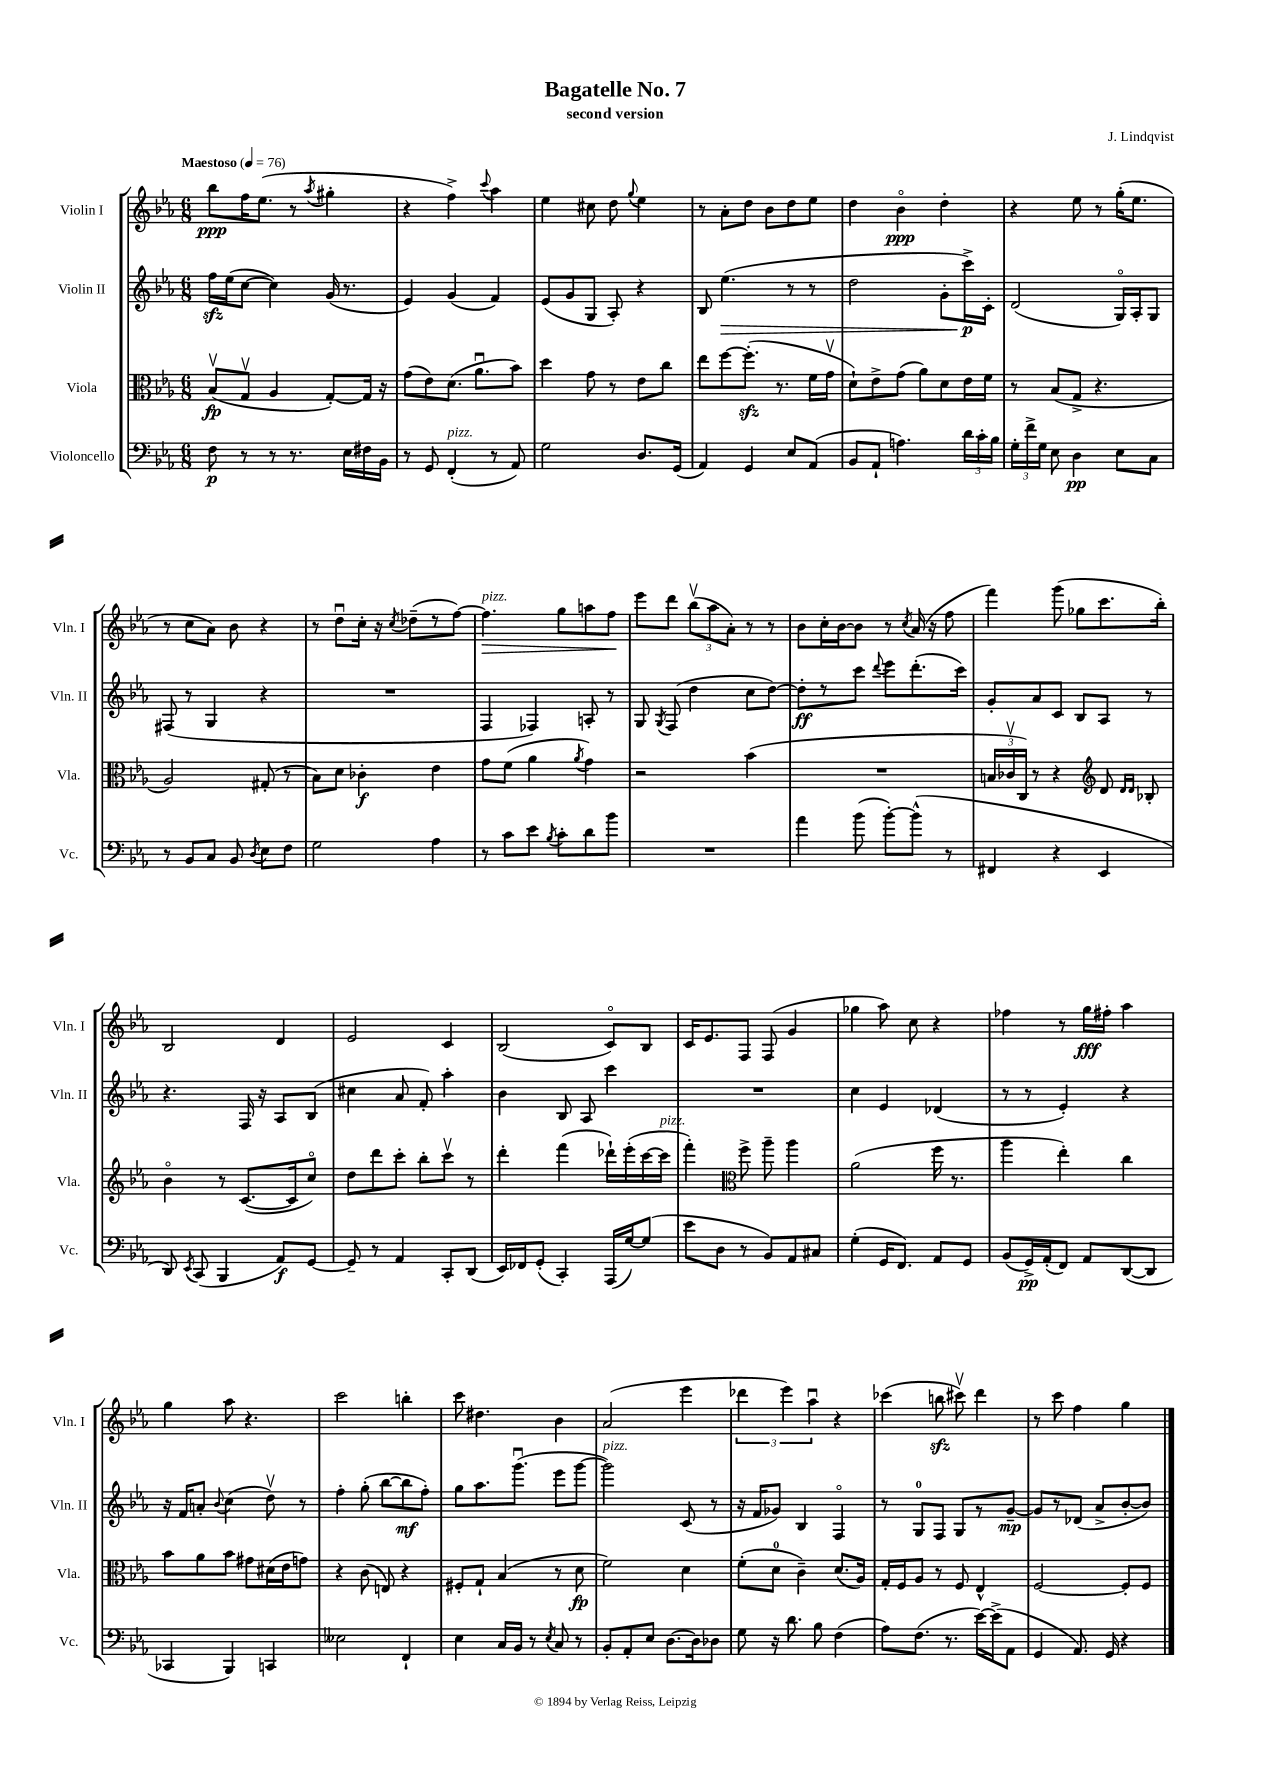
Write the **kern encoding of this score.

**kern	**dynam	**kern	**dynam	**kern	**dynam	**kern	**dynam
*part4	*part4	*part3	*part3	*part2	*part2	*part1	*part1
*staff4	*staff4	*staff3	*staff3	*staff2	*staff2	*staff1	*staff1
*I"Violoncello	*	*I"Viola	*	*I"Violin II	*	*I"Violin I	*
*I'Vc.	*	*I'Vla.	*	*I'Vln. II	*	*I'Vln. I	*
*clefF4	*	*clefC3	*	*clefG2	*	*clefG2	*
*k[b-e-a-]	*	*k[b-e-a-]	*	*k[b-e-a-]	*	*k[b-e-a-]	*
*M6/8	*	*M6/8	*	*M6/8	*	*M6/8	*
*MM76	*	*MM76	*	*MM76	*	*MM76	*
=1	=1	=1	=1	=1	=1	=1	=1
!	!	!	!	!	!	!LO:TX:a:B:t=Maestoso	!
8F\	p	(8B-v/L	fp	16ffzz\LL	.	8bb-\L	ppp
.	.	.	.	(16ee-\J	.	.	.
8r	.	8Gv/J	.	[8cc\J	.	16ff\K	.
.	.	.	.	.	.	(8.ee-\J	.
8r	.	4A-/	.	4cc\])	.	.	.
8.r	.	.	.	.	.	8r	.
.	.	.	.	.	.	8qaa-/	.
.	.	[8G'/L)	.	(16g/	.	4gg#X'\	.
16E-\LL	.	.	.	8.r	.	.	.
16F#X\	.	16G/Jk]	.	.	.	.	.
16BB-\JJ	.	16r	.	.	.	.	.
=2	=2	=2	=2	=2	=2	=2	=2
8r	.	(8g\L	.	4e-/)	.	4r	.
8GG/	.	8e-\)	.	.	.	.	.
!LO:TX:a:i:t=pizz.	!	!	!	!	!	!	!
(4FF'/	.	(8.d\J	.	(4g/	.	4ff^\)	.
.	.	8.a-u\L	.	.	.	.	.
.	.	.	.	.	.	8qqccc/	.
8r	.	.	.	4f/)	.	4aa-\	.
8AA-/)	.	8b-\J)	.	.	.	.	.
=3	=3	=3	=3	=3	=3	=3	=3
2G\	.	4dd\	.	(8e-/L	.	4ee-\	.
.	.	.	.	8g/	.	.	.
.	.	8g\	.	8G/J	.	8cc#X\	.
.	.	8r	.	8A-'/)	.	8dd\	.
.	.	.	.	.	.	8qqgg/	.
8.D/L	.	8e-\L	.	4r	.	4ee-\	.
.	.	8cc\J	.	.	.	.	.
(16GG/Jk	.	.	.	.	.	.	.
=4	=4	=4	=4	=4	=4	=4	=4
4AA-/)	.	8ee-\L	.	8B-/	.	8r	.
!	!	!	!	!	!LO:HP:b	!	!
.	.	[8ff\	.	(4.ee-\	>	8a-'\L	.
4GG/	.	(8.ffzz'\J]	.	.	.	8dd\J	.
.	.	.	.	.	.	8b-\L	.
.	.	8.r	.	.	.	.	.
8E-/L	.	.	.	8r	.	8dd\	.
(8AA-/J	.	16f\LL	.	8r	.	8ee-\J	.
.	.	16gv\JJ	.	.	.	.	.
=5	=5	=5	=5	=5	=5	=5	=5
8BB-/L	.	8d`\L)	.	2dd\	.	4dd\	.
8AA-`/J	.	8e-^\	.	.	.	.	.
4.An\)	.	(8g\J	.	.	.	4b-\	ppp
.	.	8a-\L)	.	.	.	.	.
.	.	8d\	.	8g'\L	.	4dd'\	.
24d\LL	.	16e-\L	.	16ccc^\L)	p	.	.
24c'\	.	.	.	.	.	.	.
.	.	16f\JJ	.	16c'\JJ	]	.	.
24B-\JJ	.	.	.	.	.	.	.
=6	=6	=6	=6	=6	=6	=6	=6
24G'\LL	.	8r	.	(2d/	.	4r	.
24f^\	.	.	.	.	.	.	.
24G\JJ	.	.	.	.	.	.	.
8E-\	.	(8B-/L	.	.	.	.	.
4D\	pp	8G^/J	.	.	.	8ee-\	.
.	.	4.r	.	.	.	8r	.
8E-\L	.	.	.	16G/LL)	.	(16gg'\KL	.
.	.	.	.	16A-'/J	.	8.ee-\J	.
8C\J	.	.	.	8G/J	.	.	.
!!LO:LB:g=z
=7	=7	=7	=7	=7	=7	=7	=7
8r	.	2A-/)	.	(8F#X/	.	8r	.
8BB-/L	.	.	.	8r	.	8cc\L	.
8C/J	.	.	.	4G/	.	8a-\J)	.
8BB-/	.	.	.	.	.	8b-\	.
8qD/	.	.	.	.	.	.	.
8E-\L	.	(8G#X'/	.	4r	.	4r	.
8F\J	.	8r	.	.	.	.	.
=8	=8	=8	=8	=8	=8	=8	=8
2G\	.	8B-\L)	.	2.r	.	8r	.
.	.	8d\J	.	.	.	8ddu\L	.
.	.	4c-X'\	f	.	.	16cc'\Jk	.
.	.	.	.	.	.	16r	.
.	.	.	.	.	.	8qcc/	.
.	.	.	.	.	.	(8dd-X~\L	.
4A-\	.	4e-\	.	.	.	8r	.
.	.	.	.	.	.	[8ff\J)	.
=9	=9	=9	=9	=9	=9	=9	=9
!	!	!	!	!	!	!LO:TX:a:i:t=pizz.	!
!	!	!	!	!	!	!	!LO:HP:b
8r	.	8g\L	.	4F/	.	4.ff\]	>
8c\L	.	(8f\J	.	.	.	.	.
8e-\J	.	4a-\	.	4F-X/)	.	.	.
8qB-/	.	.	.	.	.	.	.
8c'\L	.	.	.	.	.	8gg\L	.
.	.	8qa-/	.	.	.	.	.
8d\	.	4g\)	.	8An'/	.	8aan\	.
8b-\J	.	.	.	8r	.	8ff\J	.
.	.	.	.	.	.	.	]
=10	=10	=10	=10	=10	=10	=10	=10
2.r	.	2r	.	8G/	.	8eee-\L	.
.	.	.	.	8qG/	.	.	.
.	.	.	.	(8F/	.	8ddd\J	.
.	.	.	.	4dd\	.	(12bb-v\L	.
.	.	.	.	.	.	12aa-\	.
.	.	.	.	.	.	12a-'\J)	.
.	.	(4b-\	.	8cc\L	.	8r	.
.	.	.	.	[8dd\J)	.	8r	.
=11	=11	=11	=11	=11	=11	=11	=11
4a-\	.	2.r	.	8dd'\L]	ff	8b-\L	.
.	.	.	.	8r	.	16cc'\L	.
.	.	.	.	.	.	[16b-\J	.
(8b-\	.	.	.	8ccc\J	.	8b-\J]	.
.	.	.	.	8qqddd/	.	.	.
[8b-'\L)	.	.	.	8eee-\L	.	8r	.
.	.	.	.	.	.	8qcc/	.
(8b-^^\J]	.	.	.	(8.ddd'\	.	(16a-/	.
.	.	.	.	.	.	16r	.
8r	.	.	.	.	.	8ff\	.
.	.	.	.	16ccc\Jk)	.	.	.
=12	=12	=12	=12	=12	=12	=12	=12
4FF#X/	.	24Bn/LL	.	8g'/L	.	4fff\)	.
.	.	24c-Xv/	.	.	.	.	.
.	.	24C/JJ)	.	.	.	.	.
.	.	8r	.	8a-/	.	.	.
4r	.	4r	.	8c/J	.	(8ggg\	.
.	.	.	.	8B-/L	.	8gg-X\L	.
*	*	*clefG2	*	*	*	*	*
4EE-/	.	8d/	.	8A-/J	.	8.ccc\	.
.	.	16qqd/LL	.	.	.	.	.
.	.	16qqd/JJ	.	.	.	.	.
.	.	8B-X'/	.	8r	.	.	.
.	.	.	.	.	.	16bb-'\Jk)	.
!!LO:LB:g=z
=13	=13	=13	=13	=13	=13	=13	=13
8DD/)	.	4b-\	.	4.r	.	2B-/	.
8qEE-/	.	.	.	.	.	.	.
(8CC/	.	.	.	.	.	.	.
4BBB-/	.	8r	.	.	.	.	.
.	.	([8.c/L	.	16F/	.	.	.
.	.	.	.	16r	.	.	.
8AA-/L)	f	.	.	8A-/L	.	4d/	.
.	.	16c/k]	.	.	.	.	.
[8GG/J	.	8cc/J)	.	(8B-/J	.	.	.
=14	=14	=14	=14	=14	=14	=14	=14
8GG~/]	.	8dd\L	.	4cc#X\	.	2e-/	.
8r	.	8ddd\	.	.	.	.	.
4AA-/	.	8ccc'\J	.	8a-/	.	.	.
.	.	8bb-'\L	.	8f'/)	.	.	.
8CC'/L	.	8cccv\J	.	4aa-'\	.	4c/	.
(8DD/J	.	8r	.	.	.	.	.
=15	=15	=15	=15	=15	=15	=15	=15
16EE-/LL)	.	4ddd'\	.	4b-\	.	(2B-/	.
16FF-X/J	.	.	.	.	.	.	.
(8GG'/J	.	.	.	.	.	.	.
4CC'/)	.	(4fff\	.	8B-/	.	.	.
.	.	.	.	8A-/	.	.	.
(16AAA-/LL	.	16ddd-X`\LL)	.	4ccc\	.	8c/L)	.
[16G/J)	.	(16eee-'\	.	.	.	.	.
(8G/J]	.	[16ccc\	.	.	.	8B-/J	.
!	!	!LO:TX:a:i:t=pizz.	!	!	!	!	!
.	.	16ccc\JJ]	.	.	.	.	.
=16	=16	=16	=16	=16	=16	=16	=16
8e-\L	.	4fff'\)	.	2.r	.	16c/KL	.
.	.	.	.	.	.	8.e-/	.
8D\J	.	.	.	.	.	.	.
*	*	*clefC3	*	*	*	*	*
8r	.	8ff^\	.	.	.	8F/J	.
8BB-/L)	.	8aa-~\	.	.	.	(8F/	.
8AA-/	.	4aa-\	.	.	.	4g/	.
8C#X/J	.	.	.	.	.	.	.
=17	=17	=17	=17	=17	=17	=17	=17
(4G'\	.	(2a-\	.	4cc\	.	4gg-X\	.
16GG/KL	.	.	.	4e-/	.	8aa-\)	.
8.FF/J)	.	.	.	.	.	.	.
.	.	.	.	.	.	8cc\	.
8AA-/L	.	16ff\	.	(4d-X/	.	4r	.
.	.	8.r	.	.	.	.	.
8GG/J	.	.	.	.	.	.	.
=18	=18	=18	=18	=18	=18	=18	=18
(8BB-/L	.	4aa-\	.	8r	.	4ff-X\	.
16GG^/L)	pp	.	.	8r	.	.	.
(16AA-'/J	.	.	.	.	.	.	.
8FF/J)	.	4ee-'\)	.	4e-'/)	.	8r	.
8AA-/L	.	.	.	.	.	16gg\LL	fff
.	.	.	.	.	.	16ff#X'\JJ	.
([8DD/	.	4cc\	.	4r	.	4aa-\	.
8DD/J]	.	.	.	.	.	.	.
!!LO:LB:g=z
=19	=19	=19	=19	=19	=19	=19	=19
4CC-X/	.	8b-\L	.	16r	.	4gg\	.
.	.	.	.	16f/KL	.	.	.
.	.	8a-\	.	8an'/J	.	.	.
.	.	.	.	8qqb-/	.	.	.
4BBB-/)	.	8b-\J	.	(4cc\	.	8aa-\	.
.	.	8g#X\L	.	.	.	4.r	.
4CCn/	.	(16d#X\L	.	8ddv\)	.	.	.
.	.	16e-\J	.	.	.	.	.
.	.	8gn\J)	.	8r	.	.	.
=20	=20	=20	=20	=20	=20	=20	=20
2E--X\	.	4r	.	4ff'\	.	2ccc\	.
.	.	(8c\	.	(8gg'\	.	.	.
.	.	8En/)	.	[8bb-\L	.	.	.
4FF`/	.	4r	.	8bb-\]	mf	4bbn'\	.
.	.	.	.	8ff'\J)	.	.	.
=21	=21	=21	=21	=21	=21	=21	=21
4E-\	.	8F#X'/L	.	8gg\L	.	8ccc\	.
.	.	8G`/J	.	8.aa-\	.	4.dd#X\	.
16C/LL	.	(4B-/	.	.	.	.	.
16BB-/JJ	.	.	.	(8.gggu\J	.	.	.
8r	.	.	.	.	.	.	.
8qE-/	.	.	.	.	.	.	.
8C/	.	8r	.	8eee-\L	.	4b-\	.
8r	.	8d\	fp	[8ggg\J	.	.	.
=22	=22	=22	=22	=22	=22	=22	=22
!	!	!	!	!LO:TX:a:i:t=pizz.	!	!	!
8BB-'/L	.	2f\)	.	2ggg\])	.	(2a-/	.
8AA-'/	.	.	.	.	.	.	.
8E-/J	.	.	.	.	.	.	.
[8.D\L	.	.	.	.	.	.	.
.	.	4d\	.	(8c/	.	4eee-\	.
16D\k]	.	.	.	.	.	.	.
8D-X\J	.	.	.	8r	.	.	.
=23	=23	=23	=23	=23	=23	=23	=23
8G\	.	(8f'\L	.	16r	.	6ddd-X\	.
.	.	.	.	16f/KL	.	.	.
16r	.	8d\J	.	8g-X/J)	.	.	.
.	.	.	.	.	.	6eee-\)	.
8.d\	.	.	.	.	.	.	.
.	.	4c~\)	.	4B-/	.	.	.
.	.	.	.	.	.	6aa-u\	.
8B-\	.	.	.	.	.	.	.
(4F\	.	(8.d/L	.	4F/	.	4r	.
.	.	16A-/Jk)	.	.	.	.	.
=24	=24	=24	=24	=24	=24	=24	=24
8A-\L)	.	16G'/LL	.	8r	.	(4ccc-X\	.
.	.	16F/J	.	.	.	.	.
(8.F\J	.	8A-/J	.	8G/L	.	.	.
.	.	8r	.	8F/J	.	8bbnzz\	.
8.r	.	.	.	.	.	.	.
.	.	8F/	.	8G/L	.	8ccc#Xv\)	.
[16e-\LL)	.	4E-^^/	.	8r	.	4ddd\	.
(16e-^\J]	.	.	.	.	.	.	.
8AA-\J	.	.	.	[8g~/J	mp	.	.
=25	=25	=25	=25	=25	=25	=25	=25
4GG/	.	[2F/	.	8g/L]	.	8r	.
.	.	.	.	8r	.	8ccc\	.
8.AA-/)	.	.	.	(8d-X/J	.	4ff\	.
.	.	.	.	8a-^/L	.	.	.
16GG/	.	.	.	.	.	.	.
4r	.	8F'/L]	.	[8b-'/	.	4gg\	.
.	.	8F/J	.	8b-/J])	.	.	.
==	==	==	==	==	==	==	==
*-	*-	*-	*-	*-	*-	*-	*-
